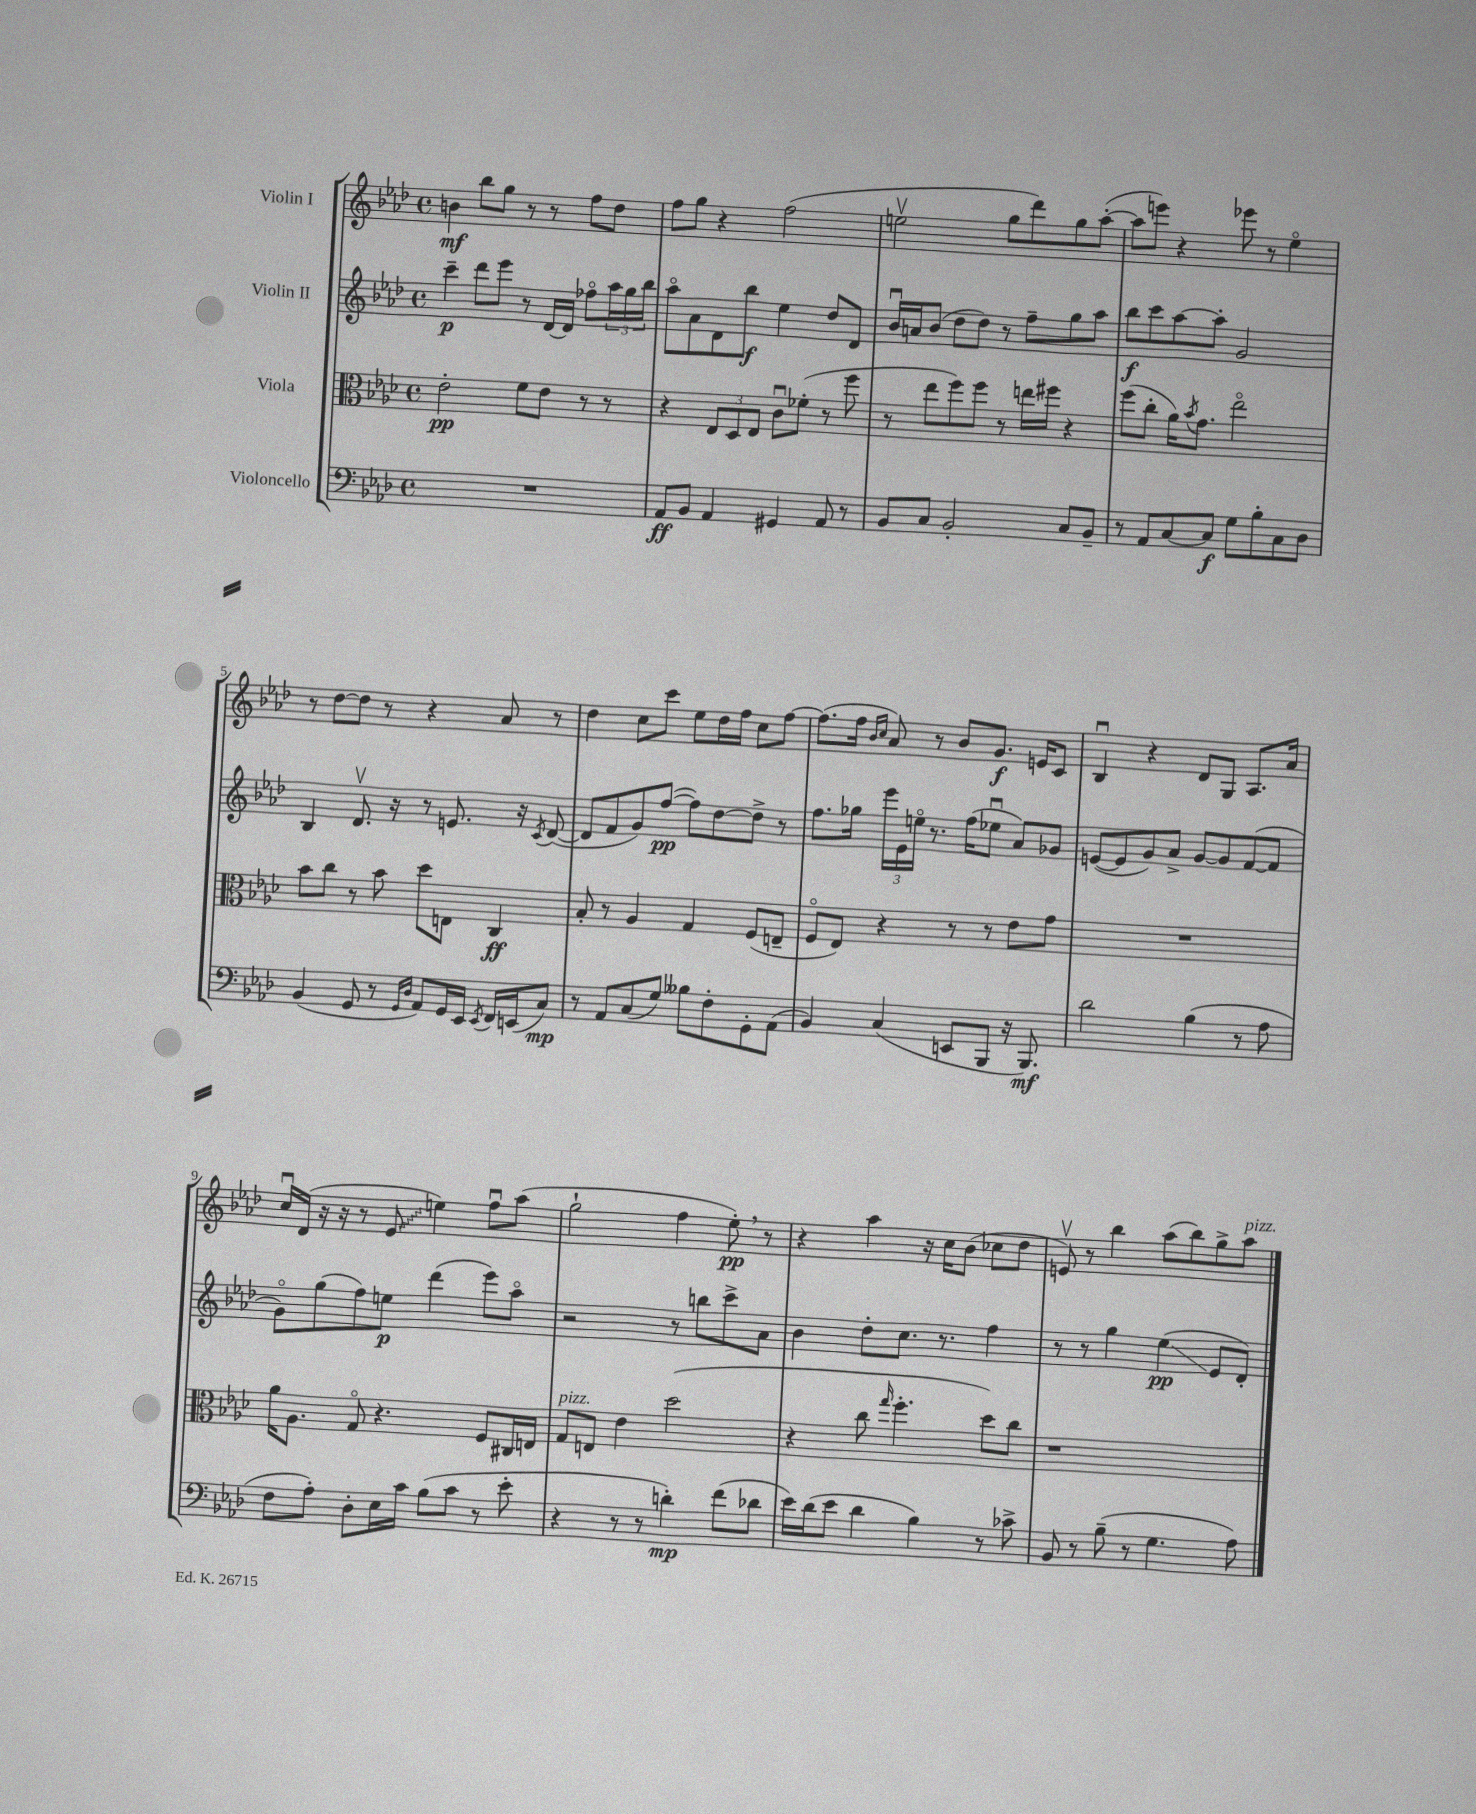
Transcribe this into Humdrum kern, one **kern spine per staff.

**kern	**kern	**kern	**kern
*staff4	*staff3	*staff2	*staff1
*clefF4	*clefC3	*clefG2	*clefG2
*k[b-e-a-d-]	*k[b-e-a-d-]	*k[b-e-a-d-]	*k[b-e-a-d-]
*M4/4	*M4/4	*M4/4	*M4/4
*met(c)	*met(c)	*met(c)	*met(c)
1r	2e-'\	4ccc~\	4b\
.	.	8ddd-\L	8bb-\L
.	.	8eee-\J	8gg\J
.	8f\L	8r	8r
.	8e-\J	[16d-/LL	8r
.	.	16d-/]JJ	.
.	8r	8ff-o\L	8ff\L
.	8r	24aa-\L	8dd-\J
.	.	24gg\	.
.	.	24bb-\JJ	.
=	=	=	=
8AA-/L	4r	8aa-o\L	8ff\L
8BB-/J	.	8a-\	8gg\J
4AA-/	12E-/L	8d-\	4r
.	12D-/	.	.
.	.	8bb-\J	.
.	12E-/J	.	.
4GG#/	8cu\L	4ee-\	(2ff\
.	(8f-'\J	.	.
8AA-/	8r	8dd-/L	.
8r	8ff\	8d-/J	.
=	=	=	=
8BB-/L	8r	16b-u/LL	2eev\
.	.	16a/J	.
8C/J	8ee-\L	(8b-/J	.
2BB-'/	8ff\)	8dd-\L	.
.	8ff\J	8dd-\J)	.
.	8r	8r	8gg\L
.	16ee\LL	8ff~\L	8ddd-\)
.	16ff#\JJ	.	.
8C/L	4r	8gg\	8gg\
8BB-~/J	.	8aa-\J	([8aa-'\J
=	=	=	=
8r	(8ff\L	8bb-\L	8aa-\]L
8AA-/L	8cc'\J	8ccc\	8eee\J)
[8C/	16a-\LK)	[8aa-\	4r
.	8qb-/	.	.
.	8.g\J	.	.
8C/]J	.	8aa-'\]J	.
8G\L	2ee-o\	2g/	8eee-\
8B-'\	.	.	8r
8C\	.	.	4ee-o\
8D-\J	.	.	.
=	=	=	=
(4BB-/	8b-\L	4B-/	8r
.	8cc\J	.	[8dd-\L
8GG/	8r	8.d-v/	8dd-\]J
8r	8b-\	.	8r
.	.	16r	.
16qqGG/LL	.	.	.
16qqD-/JJ	.	.	.
8AA-/L)	8dd-\L	8r	4r
16GG/L	8E\J	8.e/	.
16EE-/JJ	.	.	.
8qEE-/	.	.	.
16FF/LL	4C/	.	8a-/
(16EE/J	.	16r	.
.	.	8qc/	.
8C/J)	.	([8d-/	8r
=	=	=	=
8r	8B-'/	8d-/]L	4dd-\
8AA-/L	8r	8f/	.
(8C/	4A-/	8g/)	8cc\L
8G/J)	.	([8ff/J	8ccc\J
8B--\L	4G/	8ff\]L)	8ee-\L
8F'\	.	[8dd-\	16dd-\L
.	.	.	16ff\JJ
8GG'\	(8F/L	8dd-^\]J	8cc\L
(8AA-\J	8E~/J	8r	[8ff\J
=	=	=	=
4BB-/)	8Fo/L	8.ff\L	(8.ff\]L
.	8E-/J)	.	.
.	.	16gg-\Jk	16ff\Jk
.	.	.	16qqb-/LL
.	.	.	16qqcc/JJ
(4C/	4r	24eee-\LL	8a-/)
.	.	24e-\	.
.	.	24eeo\JJ	.
.	.	8.r	8r
8EE/L	8r	.	8b-/L
.	.	(16ff\LK	.
8BBB-/J	8r	8ee-u\J	8.g/J
16r	8e-\L	8a-/L)	.
8.BBB-/)	.	.	16e/LK
.	8g\J	8g-/J	8c/J
=	=	=	=
2d-\	1r	([8e/L	4B-u/
.	.	8e/]	.
.	.	8g/)	4r
.	.	8a-^/J	.
(4B-\	.	[8g/L	8d-/L
.	.	8g/]	8G/J
8r	.	([8f/	8.A-/L
8A-\	.	8f/]J	.
.	.	.	16a-/Jk
=	=	=	=
8F\L	16a-\LK	8go\L)	16ccu/LL
.	8.A-\J	.	(16d-/JJ
8A-'\J)	.	(8gg\	16r
.	.	.	16r
8D-'\L	8Go/	8ff\)	8r
16E-\L	4.r	8ee\J	8e-/
16c\JJ	.	.	.
(8B-\L	.	(4ddd-\	4ee\)
8c\J	.	.	.
8r	8F/L	8eee-\L)	8ffu\L
8e-'\	16C#/L	8aa-o\J	(8aa-\J
.	16E/JJ	.	.
=	=	=	=
4r	8G/L	2r	2gg`\
.	8E/J	.	.
8r	4e-\	.	.
8r	.	.	.
4d'\)	(2dd-\	8r	4ff\
.	.	8bb\L	.
(8f\L	.	8ccc^\	8ee-'\)
8d-\J	.	8a-\J	8r
=	=	=	=
16e-\LL)	4r	4b-\	4r
(16d-\J	.	.	.
8e-\J	.	.	.
4d-\	8cc\	8dd-'\L	4aa-\
.	16qqgg/	.	.
.	4.ff'\	8.cc\J	.
4B-\)	.	.	16r
.	.	8.r	16cc\LK
.	.	.	(8b-\J
8r	8dd-\L)	4ff\	8cc-\L
8c-^\	8cc\J	.	8dd-\J
=	=	=	=
8BB-/	1r	8r	8ev/)
8r	.	8r	8r
(8B-~\	.	4gg\	4bb-\
8r	.	.	.
4.G\	.	(4ee-\	(8aa-\L
.	.	.	8bb-\)
.	.	8e-/L	8gg^\
8A-\)	.	8d-'/J)	8aa-\J
==	==	==	==
*-	*-	*-	*-
